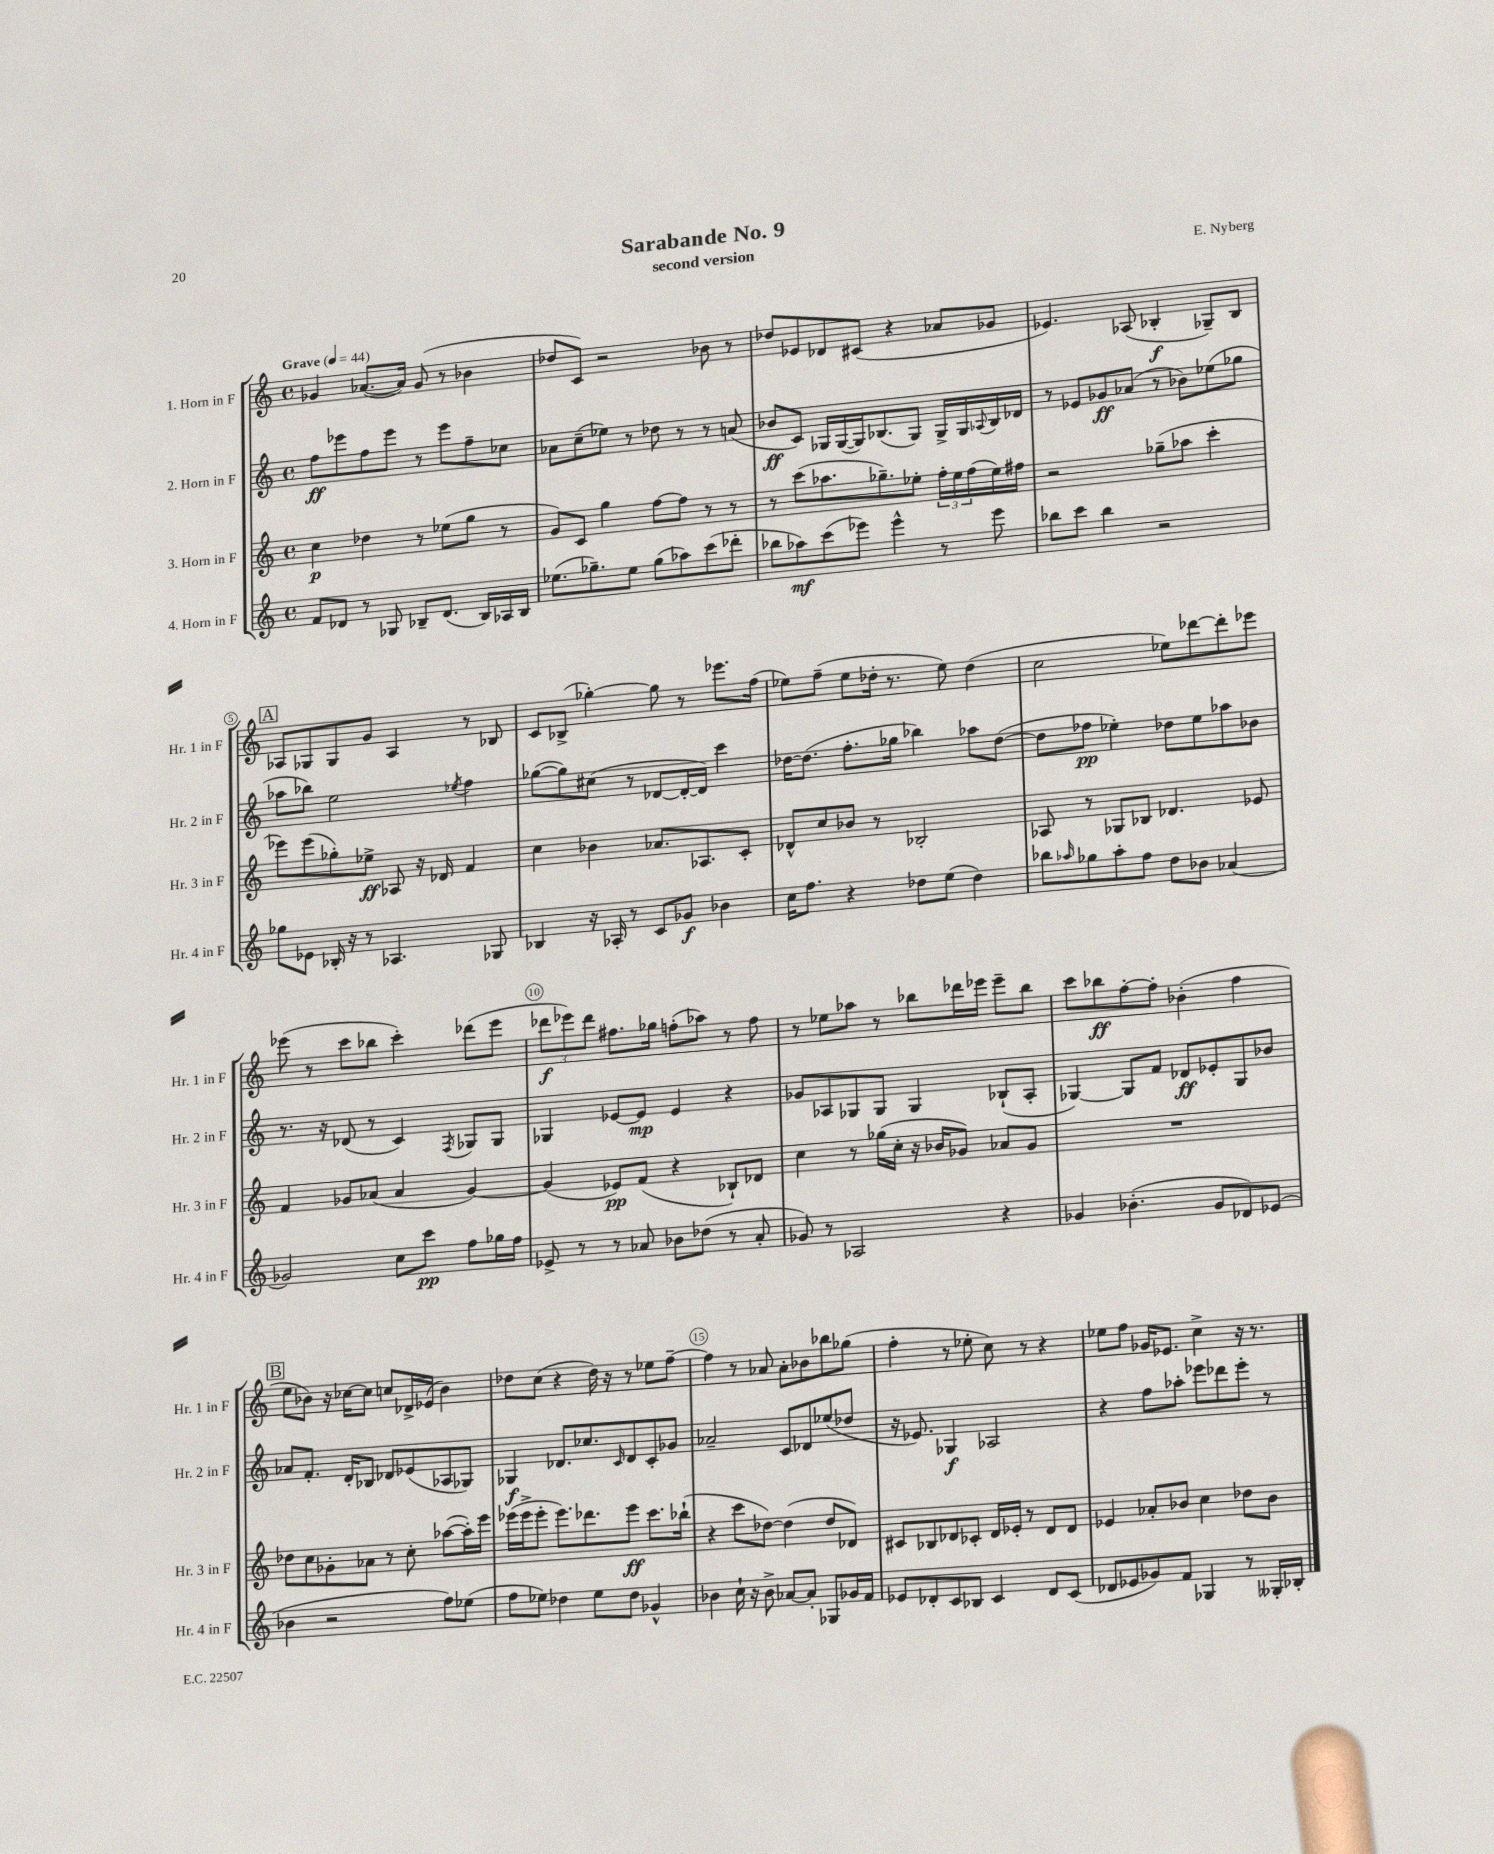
\header { title = "Sarabande No. 9" composer = "E. Nyberg" subtitle = "second version" }
<<
\new StaffGroup <<
\new Staff = "s0" \with { instrumentName = "1. Horn in F" shortInstrumentName = "Hr. 1 in F" } {
    \clef treble \key c \major \defaultTimeSignature \time 4/4 \tempo "Grave" 4 = 44
    ges'4 aes'8.~( aes'16) ges'8( r8 bes'4 |
    des''8 c'8) r2 bes'8 r8 |
    des''8 ees'8 des'8 cis'8( r4 aes'8 ges'8 |
    ees'4.) aes8( bes4-.\f ges8--) bes8 |
    \mark \markup { \box "A" } aes8 ges8 ges8 g'8 aes4 r8 bes8 |
    c'8 bes8->( ges''4~-.) ges''8 r8 ees'''8. f''16( |
    ees''8) f''8--( ees''8 des''16-. r8. ees''8) des''4( |
    c''2 ees''8) des'''8~ des'''8-. ees'''8 |
    ees'''8( r8 c'''8 bes''8 c'''4-.) des'''8( ees'''8 |
    \tuplet 3/2 { des'''8\f ees'''8) des'''8 } fis''8. ges''16 f''8-.( aes''8) r8 f''8 |
    r8 ees''8 aes''8 r8 bes''8 des'''16 ees'''16 ees'''8-- bes''8 |
    c'''8 bes''8\ff f''8~-. f''8-. bes'4-.( f''4 |
    \mark \markup { \box "B" } e''8 bes'8) r16 ces''16~ ces''8 c''8 des'16-> ees'16( bes'4) |
    des''8 c''8( r4 des''16) r16 r8 ees''8 f''8~-- |
    f''4 r8 aes'8 aes'8-. bes'8 bes''8 ges''8( |
    f''4-. r8 ees''8-. c''8) r8 r4 |
    ees''8 f''8 ges'16 ees'8. c''4-> r16 r8. \bar "|." |
}
\new Staff = "s1" \with { instrumentName = "2. Horn in F" shortInstrumentName = "Hr. 2 in F" } {
    \clef treble \key c \major \defaultTimeSignature \time 4/4
    f''8\ff ees'''8 f''8 ees'''8 r8 ees'''8 f''8-- ces''8 |
    aes'8 c''8--( ees''8) r8 des''8 r8 r8 a'8( |
    bes'8\ff c'8) ges16 ges16~( ges16) bes8.( ges8) ges16-> ges16 \appoggiatura { aes8 } bes16 des'16 |
    r8 ees'8 ges'8\ff aes'8( r8 bes'8) ees''8( ges''8 |
    \mark \markup { \box "A" } aes''8 bes''8) e''2 \acciaccatura { ees''8 } f''4 |
    ges''8~( ges''8) cis''8( r8 des'8~ des'16~-. des'16) c'''4 |
    des''16~ des''8.( f''8.-. ges''16 bes''4) aes''8 des''8~( |
    des''8 fes''8\pp ees''4-.) des''8 ees''8 aes''8 bes'8 |
    r8. r16 des'8( r8 c'4) \acciaccatura { f8 } ges8 ges8 |
    ges4 ees'8~ ees'8\mp ees'4 r4 |
    ges'8 aes8 ges8 ges8 ges4 bes8-!( aes8-. |
    ges4~) ges8 f'8 des'8\ff ees'8-. ges8 bes'8 |
    \mark \markup { \box "B" } aes'8 f'8.-. d'16-. bes8 des'8 ees'8( aes8 ges8) |
    ges4\f des'8. ces''8. \grace { c'16 } des'8 c'8-. ges'8 |
    aes'2-- c'8 des'8 ees''8( des''8 |
    r16 ees'8.) ges4\f aes2 |
    r4 f''8 aes''8-. ees'''8 des'''8 ees'''8-. r8 \bar "|." |
}
\new Staff = "s2" \with { instrumentName = "3. Horn in F" shortInstrumentName = "Hr. 3 in F" } {
    \clef treble \key c \major \defaultTimeSignature \time 4/4
    c''4\p des''4 r8 ees''8( g''8 r8 |
    g'8) c'8 g''4 f''8~ f''8 r8 r8 |
    r8 c'''8( aes''8. ges''8.--) ees''8-. \tuplet 3/2 { f''16-. ees''16 f''16( } ees''16) fis''16 |
    r2 ges''8--( aes''8 c'''4-. |
    \mark \markup { \box "A" } ees'''8) ees'''8( ges''8-.) ees''8->\ff aes8 r16 des'16 f'4 |
    c''4 bes'4 aes'8. aes8. c'8-. |
    des'8-^ c''8 bes'8 r8 bes2-. |
    aes8 r8 ges8 bes8 des'4. ees'8 |
    f'4 ges'8 aes'8( aes'4 ges'4~) |
    ges'4( ees'8\pp) f'8( r4 bes8-!) des'8 |
    c''4 r8 ges''16( c''16-. r16 bes'16 ges'8) aes'8 ges'8 |
    R1 |
    \mark \markup { \box "B" } des''8 c''8 ges'8-. aes'8 r8 c''8-. aes''8~( aes''16-.) e'''16 |
    ees'''16( ees'''16-> ees'''8-. ees'''8.) des'''8. ees'''8\ff c'''8. bes''16-!( |
    r4 c'''8 des''8~) des''4( des''8 des'8) |
    cis'8 bes8 des'8 ces'8-. des'16 ees'16-. r8 des'8 des'8 |
    ees'4 aes'8-. bes'8 c''4 des''8 bes'8 \bar "|." |
}
\new Staff = "s3" \with { instrumentName = "4. Horn in F" shortInstrumentName = "Hr. 4 in F" } {
    \clef treble \key c \major \defaultTimeSignature \time 4/4
    f'8 des'8 r8 ges8 bes8-- des'8.( bes16) aes16 bes16 |
    ees''8.( ges''8.--) ees''8 ges''8( aes''8) c'''8( des'''8-. |
    bes''8 aes''8\mf) c'''8( ees'''8) ees'''4-^ r8 ees'''8 |
    bes''8 c'''8 bes''4 r2 |
    \mark \markup { \box "A" } ges''8 ees'8 bes16-. r16 r8 aes4. ges8 |
    bes4 r16 aes16-. r8 c'8 ges'8\f bes'4 |
    c''16 f''8. r4 des''8 e''8( des''4) |
    bes''8 \grace { aes''16 } ges''8 aes''8-. f''8 d''8 bes'8 aes'4( |
    ges'2) c''8 c'''8\pp f''8 ges''16 f''16 |
    ees'8-> r8 r8 aes'8 bes'8 des''8( r8 aes'8-. |
    ges'8) r8 aes2 r4 |
    ges'4 bes'4.-.( ges'8 des'8) ees'8( |
    \mark \markup { \box "B" } bes'4 r2 f''8) ees''8( |
    f''8 ees''8) des''4 ees''8 des''8 ges'4-^ |
    bes'4 c''16-! r16 bes'8-> aes'8~ aes'8-. ges8 ges'16 f'16 |
    ees'8 des'8-. c'8 bes8 c'4 des'8 c'8( |
    des'8 ees'8 ges'8) f'8 ges4 r8 geses16-. bes16-. \bar "|." |
}
>>
>>
\layout { \context { \Score \override BarNumber.break-visibility = ##(#f #t #t) barNumberVisibility = #(every-nth-bar-number-visible 5) \override BarNumber.stencil = #(make-stencil-circler 0.1 0.3 ly:text-interface::print) } }
